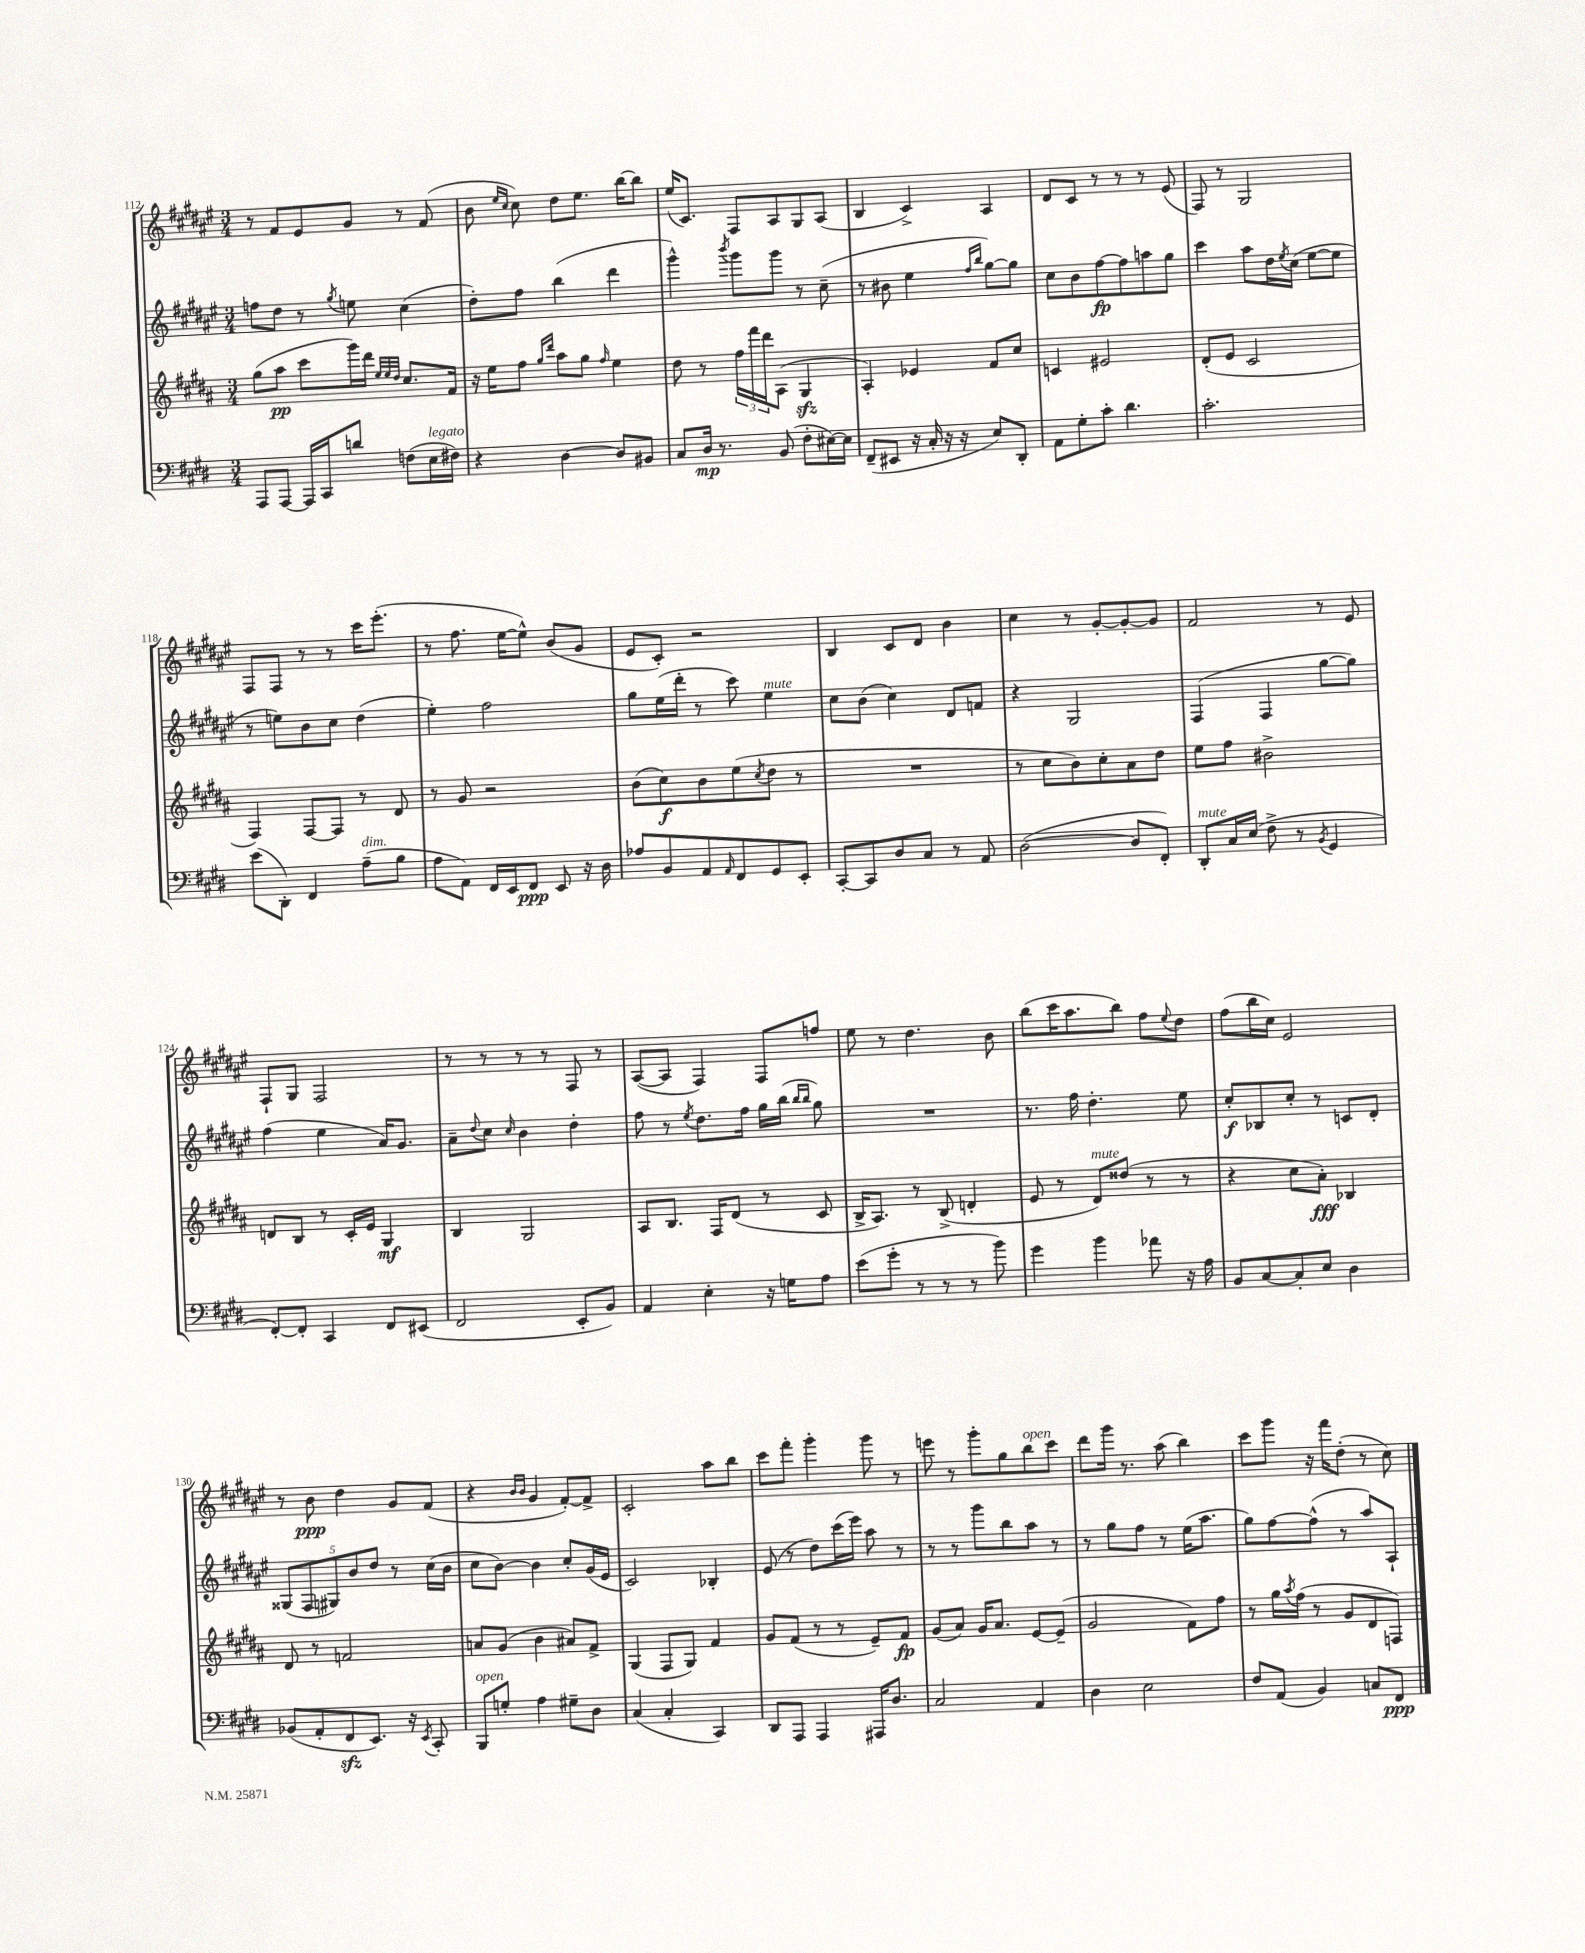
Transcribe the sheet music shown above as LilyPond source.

<<
\new StaffGroup <<
\new Staff = "s0" {
    \clef treble \key fis \major \numericTimeSignature \time 3/4
    r8 fis'8 eis'8 gis'8 r8 fis'8( |
    b'8 \grace { eis''16 cis''16 } cis''8) dis''8 eis''8. b''16~ b''8 |
    eis''16( cis'8.) fis8 ais8 gis8 ais8( |
    b4 cis'4->) ais4 |
    dis'8 cis'8 r8 r8 r8 eis'8( |
    fis8) r8 gis2 |
    fis8 fis8 r8 r8 cis'''16 eis'''8.-.( |
    r8 fis''8. eis''16~ eis''8-^) b'8( gis'8 |
    eis'8 cis'8-.) r2 |
    b4 cis'8 dis'8 b'4 |
    cis''4 r8 gis'8~-. gis'8~-. gis'8 |
    fis'2 r8 eis'8 |
    fis8-! gis8 fis2 |
    r8 r8 r8 r8 fis8 r8 |
    ais8~( ais8 fis4) fis8 f''8 |
    eis''8 r8 dis''4. b'8 |
    b''8( cis'''16 ais''8. b''8) fis''8 \appoggiatura { eis''8 } dis''8 |
    fis''8( b''16 cis''16) eis'2 |
    r8 b'8\ppp dis''4 gis'8 fis'8( |
    r4 \grace { b'16 b'16 } gis'4 fis'8~-.) fis'8-> |
    cis'2-. ais''8 b''8 |
    cis'''8 fis'''8-. gis'''4-. gis'''8 r8 |
    e'''8 r8 gis'''8-. gis''8 b''8^\markup { \italic "open" } cis'''8 |
    dis'''8 gis'''16 r8. ais''8( b''4) |
    cis'''8 gis'''8 r16 fis'''16 dis''8-.( r8 cis''8) \bar "|." |
}
\new Staff = "s1" {
    \clef treble \key fis \major \numericTimeSignature \time 3/4
    f''8 dis''8 r8 \acciaccatura { gis''8 } e''8 cis''4( |
    dis''8-.) fis''8 b''4( dis'''4 |
    gis'''4-^) \acciaccatura { b'''8 } gis'''8 gis'''8 r8 cis''8--( |
    r8 bis'8 eis''4 \grace { fis''16 b''16 } gis''8~) gis''8 |
    cis''8 b'8 fis''8~\fp fis''8 a''8 gis''8 |
    cis'''4 ais''8 dis''16 \acciaccatura { eis''8 } cis''16( eis''8~ eis''8 |
    r8 e''8) b'8 cis''8 dis''4( |
    eis''4-.) fis''2 |
    gis''8 eis''16( dis'''16-. r8 cis'''8) eis''4^\markup { \italic "mute" } |
    cis''8 b'8( cis''4) dis'8 f'8 |
    r4 gis2 |
    fis4( fis4 gis''8~ gis''8) |
    fis''4( eis''4 ais'16) gis'8. |
    ais'8-- \appoggiatura { dis''8 } cis''8 \grace { cis''16 } b'4 dis''4-. |
    fis''8 r8 \acciaccatura { eis''8 } dis''8. fis''16 gis''16 b''16( \grace { b''16 b''16 } gis''8) |
    R2. |
    r8. fis''16 dis''4.-. eis''8 |
    cis''8-.\f bes8 cis''8-. r8 c'8 dis'8-. |
    \tuplet 5/4 { gisis8( fis8 gis8) b'8 dis''8 } r8 cis''16( b'16 |
    cis''8 b'8~) b'4 cis''8-. gis'16( eis'16 |
    cis'2) bes4-. |
    eis'8( r8 dis''8) cis'''16( eis'''16) ais''8 r8 |
    r8 r8 gis'''8 b''8 ais''8 r8 |
    r8 gis''8 fis''8 r8 eis''16( ais''8. |
    gis''8) fis''8~ fis''8-^( r8 ais''8) ais8-! \bar "|." |
}
\new Staff = "s2" {
    \clef treble \key b \major \numericTimeSignature \time 3/4
    gis''8( ais''8\pp cis'''8 gis'''16) dis'''16 \grace { e''32 e''32 dis''32 } cis''8. fis'16 |
    r16 e''16 fis''8 \grace { gis''16 dis'''16 } ais''8 gis''8 \grace { fis''16 } e''4 |
    dis''8 r8 \tuplet 3/2 { fis''16 fis'''16 dis'''16 } ais8( gis4\sfz |
    ais4-.) ees'4 fis'8 cis''8 |
    c'4 eis'2 |
    dis'8-.( e'8 cis'2 |
    fis4) fis8~ fis8 r8 dis'8 |
    r8 gis'8 r2 |
    b'8( cis''8\f) b'8 e''8( \acciaccatura { cis''8 } dis''8 r8 |
    R2. |
    r8 cis''8 b'8) cis''8-. ais'8 dis''8 |
    e''8 fis''8 bis'2-> |
    d'8 b8 r8 cis'16-. e'16 gis4\mf |
    b4 gis2 |
    ais8 b8. fis16 dis'8( r8 cis'8 |
    b16-> ais8.) r8 b8->( d'4-. |
    e'8 r8 dis'8^\markup { \italic "mute" }) disis''8( r8 r8 |
    r4 cis''8 ais'8-.\fff) bes4 |
    dis'8 r8 f'2 |
    a'8 gis'8( b'4 ais'8) fis'8-> |
    gis4( fis8 gis8) fis'4 |
    gis'8 fis'8( r8 r8 e'8--) fis'8\fp |
    gis'8( ais'8) gis'16 ais'8. e'8~ e'8--( |
    gis'2 fis'8) fis''8 |
    r8 gis''16 \acciaccatura { ais''8 } fis''16( r8 gis'8 dis'8 f8) \bar "|." |
}
\new Staff = "s3" {
    \clef bass \key e \major \numericTimeSignature \time 3/4
    a,,8 a,,8~ a,,16 cis,16 d'8 f8( e16^\markup { \italic "legato" } fis16) |
    r4 dis4~ dis8 bis,8 |
    cis8 dis16\mp r8. b,8( fis8-. eis16~) eis16 |
    fis,8--( eis,8 r16 cis16-. r16 r16 e8) dis,8-. |
    a,8 gis8-. cis'8-. dis'4. |
    cis'2.-. |
    e'8( dis,8-.) fis,4 a8--^\markup { \italic "dim." }( b8 |
    a8 a,8) fis,16 e,16 fis,8\ppp e,8 r16 dis16 |
    aes8 b,8 a,8 \grace { a,16 } fis,8 gis,8 e,8-. |
    cis,8~-. cis,8 dis8 cis8 r8 a,8 |
    dis2~( dis8 fis,8-.) |
    dis,8-.^\markup { \italic "mute" } cis16 e16( fis8-> r8 \acciaccatura { b,8 } gis,4 |
    fis,8~-.) fis,8-. cis,4 fis,8 eis,8( |
    fis,2 e,8-. b,8) |
    a,4 e4-. r16 g16 a8 |
    e'8( gis'8-. r8 r8 r8 b'8) |
    gis'4 b'4 aes'8 r16 a16 |
    b,8 cis8~ cis8-. e8 dis4 |
    bes,8( a,8-. fis,8\sfz e,8.) r16 \acciaccatura { e,8 } cis,8-. |
    b,,8^\markup { \italic "open" } g8-. a4 gis8-- dis8 |
    cis4( cis4-. cis,4) |
    dis,8 a,,8 a,,4 ais,,16 dis8. |
    cis2 a,4 |
    dis4 e2 |
    fis8 a,8( b,4) c8 fis,8\ppp \bar "|." |
}
>>
>>
\layout { \context { \Score currentBarNumber = #112 } }
